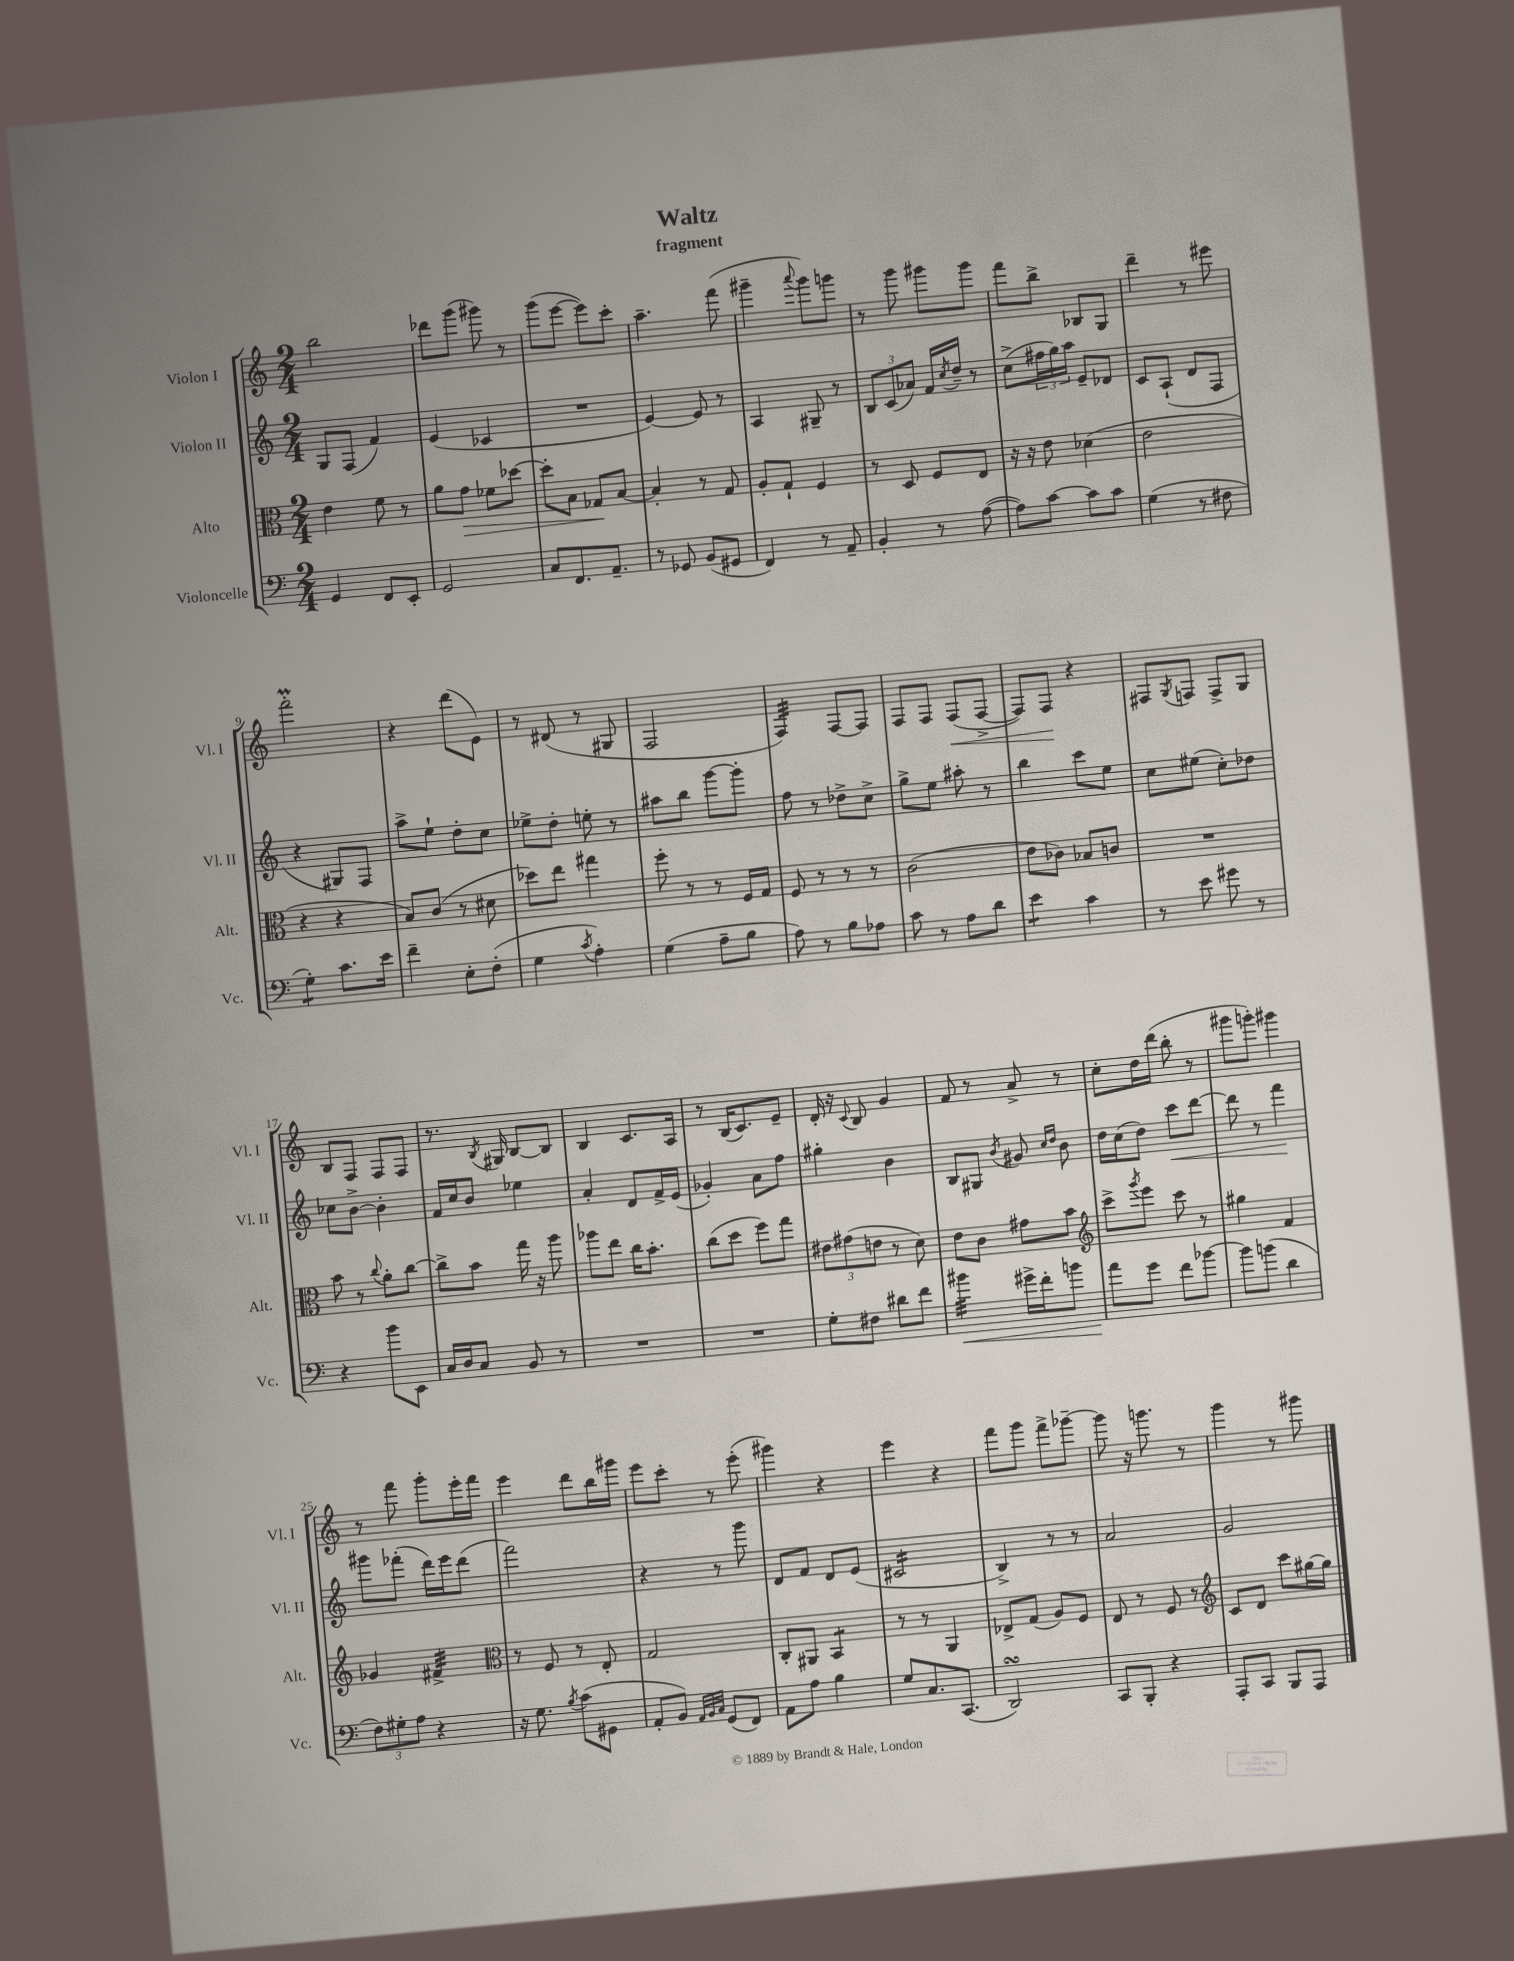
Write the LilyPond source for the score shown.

\header { title = "Waltz" subtitle = "fragment" }
<<
\new StaffGroup <<
\new Staff = "s0" \with { instrumentName = "Violon I" shortInstrumentName = "Vl. I" } {
    \clef treble \key c \major \numericTimeSignature \time 2/4
    b''2 |
    des'''8 g'''8( gis'''8) r8 |
    g'''8( e'''8~ e'''8) c'''8-. |
    a''4.-- f'''8( |
    gis'''4-- \appoggiatura { a'''8 } gis'''8) g'''8 |
    r8 g'''8 gis'''8 gis'''8 |
    f'''8 b''8-> bes8 g8 |
    d'''4-- r8 eis'''8 |
    f'''2-.\prall |
    r4 d'''8( e'8) |
    r8 dis'8( r8 gis8 |
    f2 |
    f4:32) f8~ f8 |
    f8 f8 f8\<( f8~-> |
    f8) f8\! r4 |
    fis8 \acciaccatura { g8 } f8 f8-> g8 |
    b8 f8 f8 f8 |
    r8. \acciaccatura { b8 } gis16 b8~ b8 |
    b4 c'8. a16 |
    r8 b16( c'8.) e'8-- |
    d'16-. r16 \appoggiatura { c'8 } b8 g'4 |
    f'8 r8 a'8-> r8 |
    c''8-. d''16 d'''16( b''8-. r8 |
    gis'''8 g'''8-.) gis'''4 |
    r8 f'''8 g'''8-. e'''16-. f'''16 |
    e'''4 d'''8 b''16 gis'''16 |
    e'''8 c'''8-. r8 e'''8-.( |
    gis'''4) r4 |
    e'''4 r4 |
    f'''8 g'''8 f'''8-> ges'''8~-- |
    ges'''8 r16 g'''8. r8 |
    g'''4 r8 gis'''8 \bar "|." |
}
\new Staff = "s1" \with { instrumentName = "Violon II" shortInstrumentName = "Vl. II" } {
    \clef treble \key c \major \numericTimeSignature \time 2/4
    g8 f8( f'4) |
    e'4( ces'4 |
    R2 |
    e'4~) e'8 r8 |
    a4 gis8-- r8 |
    \tuplet 3/2 { b8 c'8( aes'8) } f'16 \acciaccatura { c''8 } d''16-- r8 |
    c''8->( \tuplet 3/2 { fis''16 g''16) a''16 } e'8-- des'8 |
    c'8 a8-!( d'8 f8 |
    r4 gis8) f8 |
    a''8-> e''8-! d''8-. c''8 |
    ees''8-> d''8-. e''8-. r8 |
    ais''8 b''8 g'''8~ g'''8-. |
    f''8 r8 des''8-> c''8-> |
    g''8-> e''8 ais''8-. r8 |
    b''4 c'''8 e''8 |
    c''8 eis''8( c''8-.) des''8 |
    ces''8 b'8~-> b'4-. |
    f'16 c''16 b'8 ees''4 |
    a'4-. d'8 f'16-> e'16( |
    ges'4-.) a'8 f''8 |
    gis''4-. b'4 |
    b8 gis8 \acciaccatura { b'8 } gis'8 \grace { c''16 d''16 } b'8 |
    d''16 c''16( d''8) c'''8\< d'''8~ |
    d'''8 r8 f'''4\! |
    gis'''8 fes'''8-.( d'''16) e'''16 d'''8( |
    f'''2) |
    r4 r8 g'''8 |
    d'8 f'8 d'8 e'8( |
    cis'2:16 |
    b4->) r8 r8 |
    a'2 |
    g'2 \bar "|." |
}
\new Staff = "s2" \with { instrumentName = "Alto" shortInstrumentName = "Alt." } {
    \clef alto \key c \major \numericTimeSignature \time 2/4
    e'4 f'8 r8 |
    a'8 g'8\> fes'8 des''8~ |
    des''8-. b8 ges8\! b8~ |
    b4-. r8 g8 |
    a8-. g8-! f4 |
    r8 d8 f8 e8 |
    r16 r16 e'8 des'4( |
    e'2 |
    r4 r4 |
    b8) c'8( r8 dis'8 |
    des''8) e''8 gis''4 |
    f''8-. r8 r8 f16 g16 |
    f8 r8 r8 r8 |
    c'2( |
    e'8 ces'8) bes8 c'8 |
    R2 |
    b'8 r8 \appoggiatura { c''8 } a'8-. c''8~ |
    c''8-> b'8 g''16 r16 a''8 |
    aes''8 e''8 c''16 b'8.-. |
    c''8( d''8 f''8) g''8 |
    \tuplet 3/2 { eis'8 gis'8( e'8 } r8 d'8) |
    e'8 c'8 gis'8 b'8 |
    \clef treble c'''8-> \acciaccatura { g'''8 } e'''8 c'''8 r8 |
    gis''4 f'4 |
    ges'4 fis'4:32-> |
    \clef alto r8 f8 r8 e8-. |
    g2 |
    c8-. ais,8 b,4:8 |
    r8 r8 a,4 |
    ees8-> g8( a8) f8 |
    e8 r8 f8 r8 |
    \clef treble c'8 d'8 c'''8 gis''16~ gis''16 \bar "|." |
}
\new Staff = "s3" \with { instrumentName = "Violoncelle" shortInstrumentName = "Vc." } {
    \clef bass \key c \major \numericTimeSignature \time 2/4
    g,4 f,8 e,8-. |
    g,2 |
    c8 f,8. a,8.-- |
    r8 ges,8 b,8( gis,8 |
    f,4) r8 a,8-- |
    b,4-. r8 a8~( |
    a8) c'8~ c'8 c'8 |
    g4( r8 fis8 |
    g4:8-.) c'8. e'16 |
    f'4-- e8-. f8-.( |
    g4 \acciaccatura { c'8 } a4-.) |
    g4( a8-- b8 |
    a8) r8 b8 aes8 |
    c'8 r8 a8 d'8 |
    e'4:8 c'4 |
    r8 e'8 gis'8 r8 |
    r4 b'8 e,8 |
    c16 d16 c8 b,8 r8 |
    R2 |
    R2 |
    g8-. fis8 dis'8 f'8 |
    bis'4:32\< gis'16-> f'16-. b'8 |
    a'8\! g'8 f'8 bes'8~ |
    bes'8 b'8( d'4 |
    \tuplet 3/2 { f8) gis8-. a8 } r4 |
    r16 g8. \acciaccatura { b8 } c'8( gis,8 |
    a,8-. b,8) \grace { a,32 b,32 c32 } g,8( f,8) |
    a,8 a8 b4 |
    g8 c8. c,8.( |
    d,2\turn) |
    c,8 b,,8-. r4 |
    a,,8-. c,8 b,,8 a,,8 \bar "|." |
}
>>
>>
